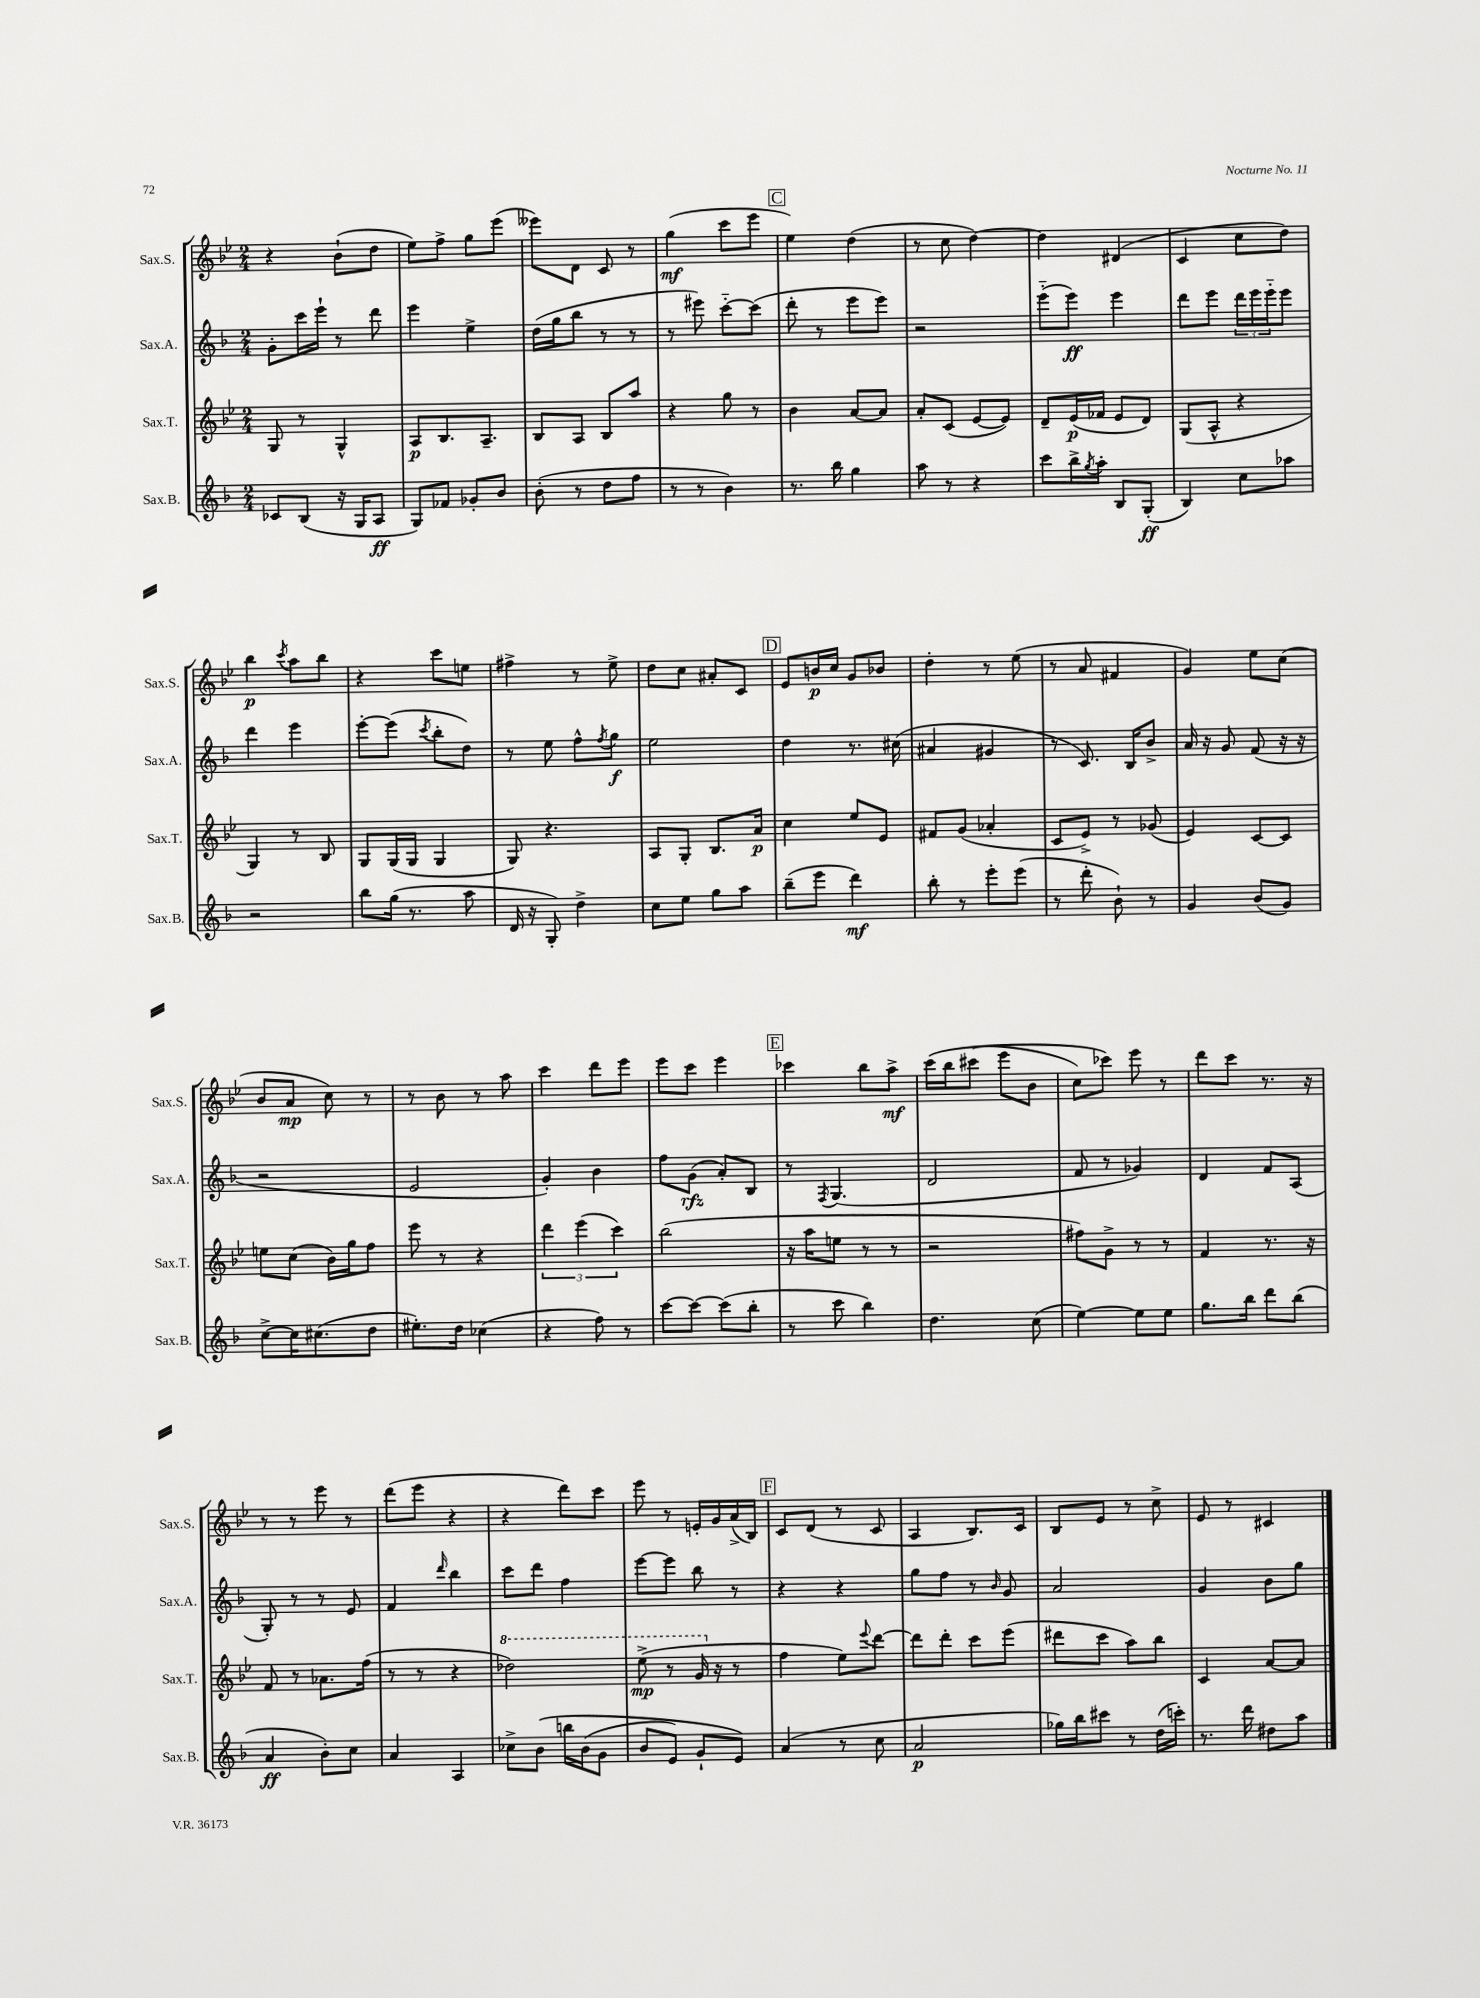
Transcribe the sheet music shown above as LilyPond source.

<<
\new StaffGroup <<
\new Staff = "s0" \with { instrumentName = "Sax.S." shortInstrumentName = "Sax.S." } {
    \clef treble \key bes \major \numericTimeSignature \time 2/4
    r4 bes'8-!( d''8 |
    ees''8) f''8-> g''8 ees'''8( |
    eeses'''8) d'8 c'8 r8 |
    g''4\mf( c'''8 ees'''8 |
    \mark \markup { \box "C" } ees''4) d''4( |
    r8 c''8 d''4~) |
    d''4 dis'4( |
    c'4 c''8 d''8) |
    bes''4\p \acciaccatura { c'''8 } a''8 bes''8 |
    r4 c'''8 e''8 |
    fis''4-> r8 ees''8-> |
    d''8 c''8 ais'8-. c'8 |
    \mark \markup { \box "D" } ees'8 b'16\p c''16 g'8 bes'8 |
    d''4-. r8 ees''8( |
    r8 a'8 fis'4 |
    g'4) ees''8 c''8( |
    bes'8 a'8\mp c''8) r8 |
    r8 bes'8 r8 a''8 |
    c'''4 d'''8 ees'''8 |
    ees'''8 c'''8 ees'''4 |
    \mark \markup { \box "E" } ces'''4 bes''8 a''8->\mf |
    c'''16\( bes''16 cis'''8( ees'''8 bes'8 |
    c''8) ces'''8\) ees'''8 r8 |
    d'''8 c'''8 r8. r16 |
    r8 r8 ees'''8 r8 |
    d'''8( ees'''8 r4 |
    r4 d'''8) c'''8 |
    ees'''8 r8 e'16-. g'16 a'16->( bes16) |
    \mark \markup { \box "F" } c'8 d'8( r8 c'8 |
    a4 bes8.) c'16 |
    bes8 ees'8 r8 c''8-> |
    ees'8 r8 cis'4 \bar "|." |
}
\new Staff = "s1" \with { instrumentName = "Sax.A." shortInstrumentName = "Sax.A." } {
    \clef treble \key f \major \numericTimeSignature \time 2/4
    g'8-. c'''16 e'''16-! r8 d'''8 |
    e'''4 e''4-> |
    d''16( g''16 bes''8 r8 r8 |
    r8 eis'''8) c'''8~-_ c'''8( |
    \mark \markup { \box "C" } d'''8-. r8 e'''8 e'''8) |
    r2 |
    e'''8-_( e'''8\ff) e'''4 |
    d'''8 e'''8 \tuplet 3/2 { d'''16 e'''16 e'''16-_ } e'''8 |
    d'''4 e'''4 |
    e'''8~-. e'''8( \acciaccatura { c'''8 } bes''8-. d''8) |
    r8 e''8 f''8-^ \acciaccatura { f''8 } g''8\f |
    e''2 |
    \mark \markup { \box "D" } d''4 r8. cis''16( |
    ais'4 gis'4 |
    r8 c'8.) bes16 bes'8-> |
    a'16 r16 g'8 f'8( r16 r16 |
    r2 |
    e'2 |
    g'4-.) bes'4 |
    f''8 g'8\rfz( a'8-.) bes8 |
    \mark \markup { \box "E" } r8 \acciaccatura { f8 } g4.( |
    d'2 |
    f'8 r8 ges'4) |
    d'4 f'8 a8( |
    g8-.) r8 r8 e'8 |
    f'4 \grace { d'''16 } bes''4 |
    c'''8 d'''8 f''4 |
    e'''8~ e'''8 bes''8 r8 |
    \mark \markup { \box "F" } r4 r4 |
    g''8 f''8 r8 \grace { bes'16 } g'8 |
    a'2 |
    g'4 bes'8 g''8 \bar "|." |
}
\new Staff = "s2" \with { instrumentName = "Sax.T." shortInstrumentName = "Sax.T." } {
    \clef treble \key bes \major \numericTimeSignature \time 2/4
    g8 r8 g4-^ |
    a8\p bes8. a8.-- |
    bes8 a8 bes8 a''8 |
    r4 g''8 r8 |
    \mark \markup { \box "C" } bes'4 a'8~ a'8 |
    a'8-. c'8( ees'8~ ees'8) |
    d'8-- ees'16\p( fes'16 ees'8 d'8) |
    g8( a8-^ r4 |
    g4) r8 bes8 |
    g8 g16( g16 g4 |
    g8) r4. |
    a8 g8-. bes8. a'16\p |
    \mark \markup { \box "D" } c''4 ees''8 ees'8 |
    fis'8 g'8( aes'4-. |
    c'8 ees'8->) r8 ges'8( |
    ees'4) c'8~ c'8 |
    e''8 c''8( bes'16) g''16 f''8 |
    ees'''8 r8 r4 |
    \tuplet 3/2 { d'''4 ees'''4( c'''4) } |
    bes''2( |
    \mark \markup { \box "E" } r16 a''16 e''8 r8 r8 |
    r2 |
    fis''8) g'8-> r8 r8 |
    f'4 r8. r16 |
    f'8 r8 aes'8. f''16( |
    r8 r8 r4 |
    \ottava #1 des'''2) |
    ees'''8->\mp( r8 g''16 \ottava #0 r16 r8 |
    \mark \markup { \box "F" } f''4 ees''8) \appoggiatura { ees'''8 } d'''8~ |
    d'''8 d'''8-. c'''8 ees'''8( |
    dis'''8 c'''8 a''8) bes''8 |
    c'4 a'8~ a'8 \bar "|." |
}
\new Staff = "s3" \with { instrumentName = "Sax.B." shortInstrumentName = "Sax.B." } {
    \clef treble \key f \major \numericTimeSignature \time 2/4
    ces'8 bes8( r16 g16 a8\ff |
    g8) fes'8 ges'8-. bes'8 |
    bes'8-.( r8 d''8 f''8 |
    r8 r8 bes'4) |
    \mark \markup { \box "C" } r8. bes''16 g''4 |
    a''8 r8 r4 |
    c'''8 bes''16-> \acciaccatura { g''8 } a''16-. bes8 g8-.\ff( |
    bes4) c''8 aes''8 |
    r2 |
    bes''8 g''16( r8. a''8 |
    d'16 r16 g8-.) d''4-> |
    c''8 e''8 g''8 a''8 |
    \mark \markup { \box "D" } bes''8--( e'''8 d'''4\mf) |
    bes''8-. r8 e'''8-. e'''8( |
    r8 d'''8-. bes'8-!) r8 |
    g'4 bes'8( g'8) |
    c''8~-> c''16 cis''8.( d''8 |
    eis''8.-.) d''16 ces''4( |
    r4 f''8) r8 |
    c'''8~ c'''8~ c'''8( bes''8-. |
    \mark \markup { \box "E" } r8 c'''8 bes''4) |
    d''4. c''8( |
    e''4~) e''8 e''8 |
    g''8. bes''16 d'''8 bes''8( |
    a'4\ff bes'8-.) c''8 |
    a'4 a4 |
    ces''8-> bes'8\( b''16 bes'16( g'8 |
    bes'8 e'8) g'8-! e'8\) |
    \mark \markup { \box "F" } a'4( r8 c''8 |
    a'2\p |
    ges''16) bes''16 cis'''8 r8 d''16( c'''16-.) |
    r8. d'''16 dis''8 a''8 \bar "|." |
}
>>
>>
\layout { \context { \Score \remove "Bar_number_engraver" } }
